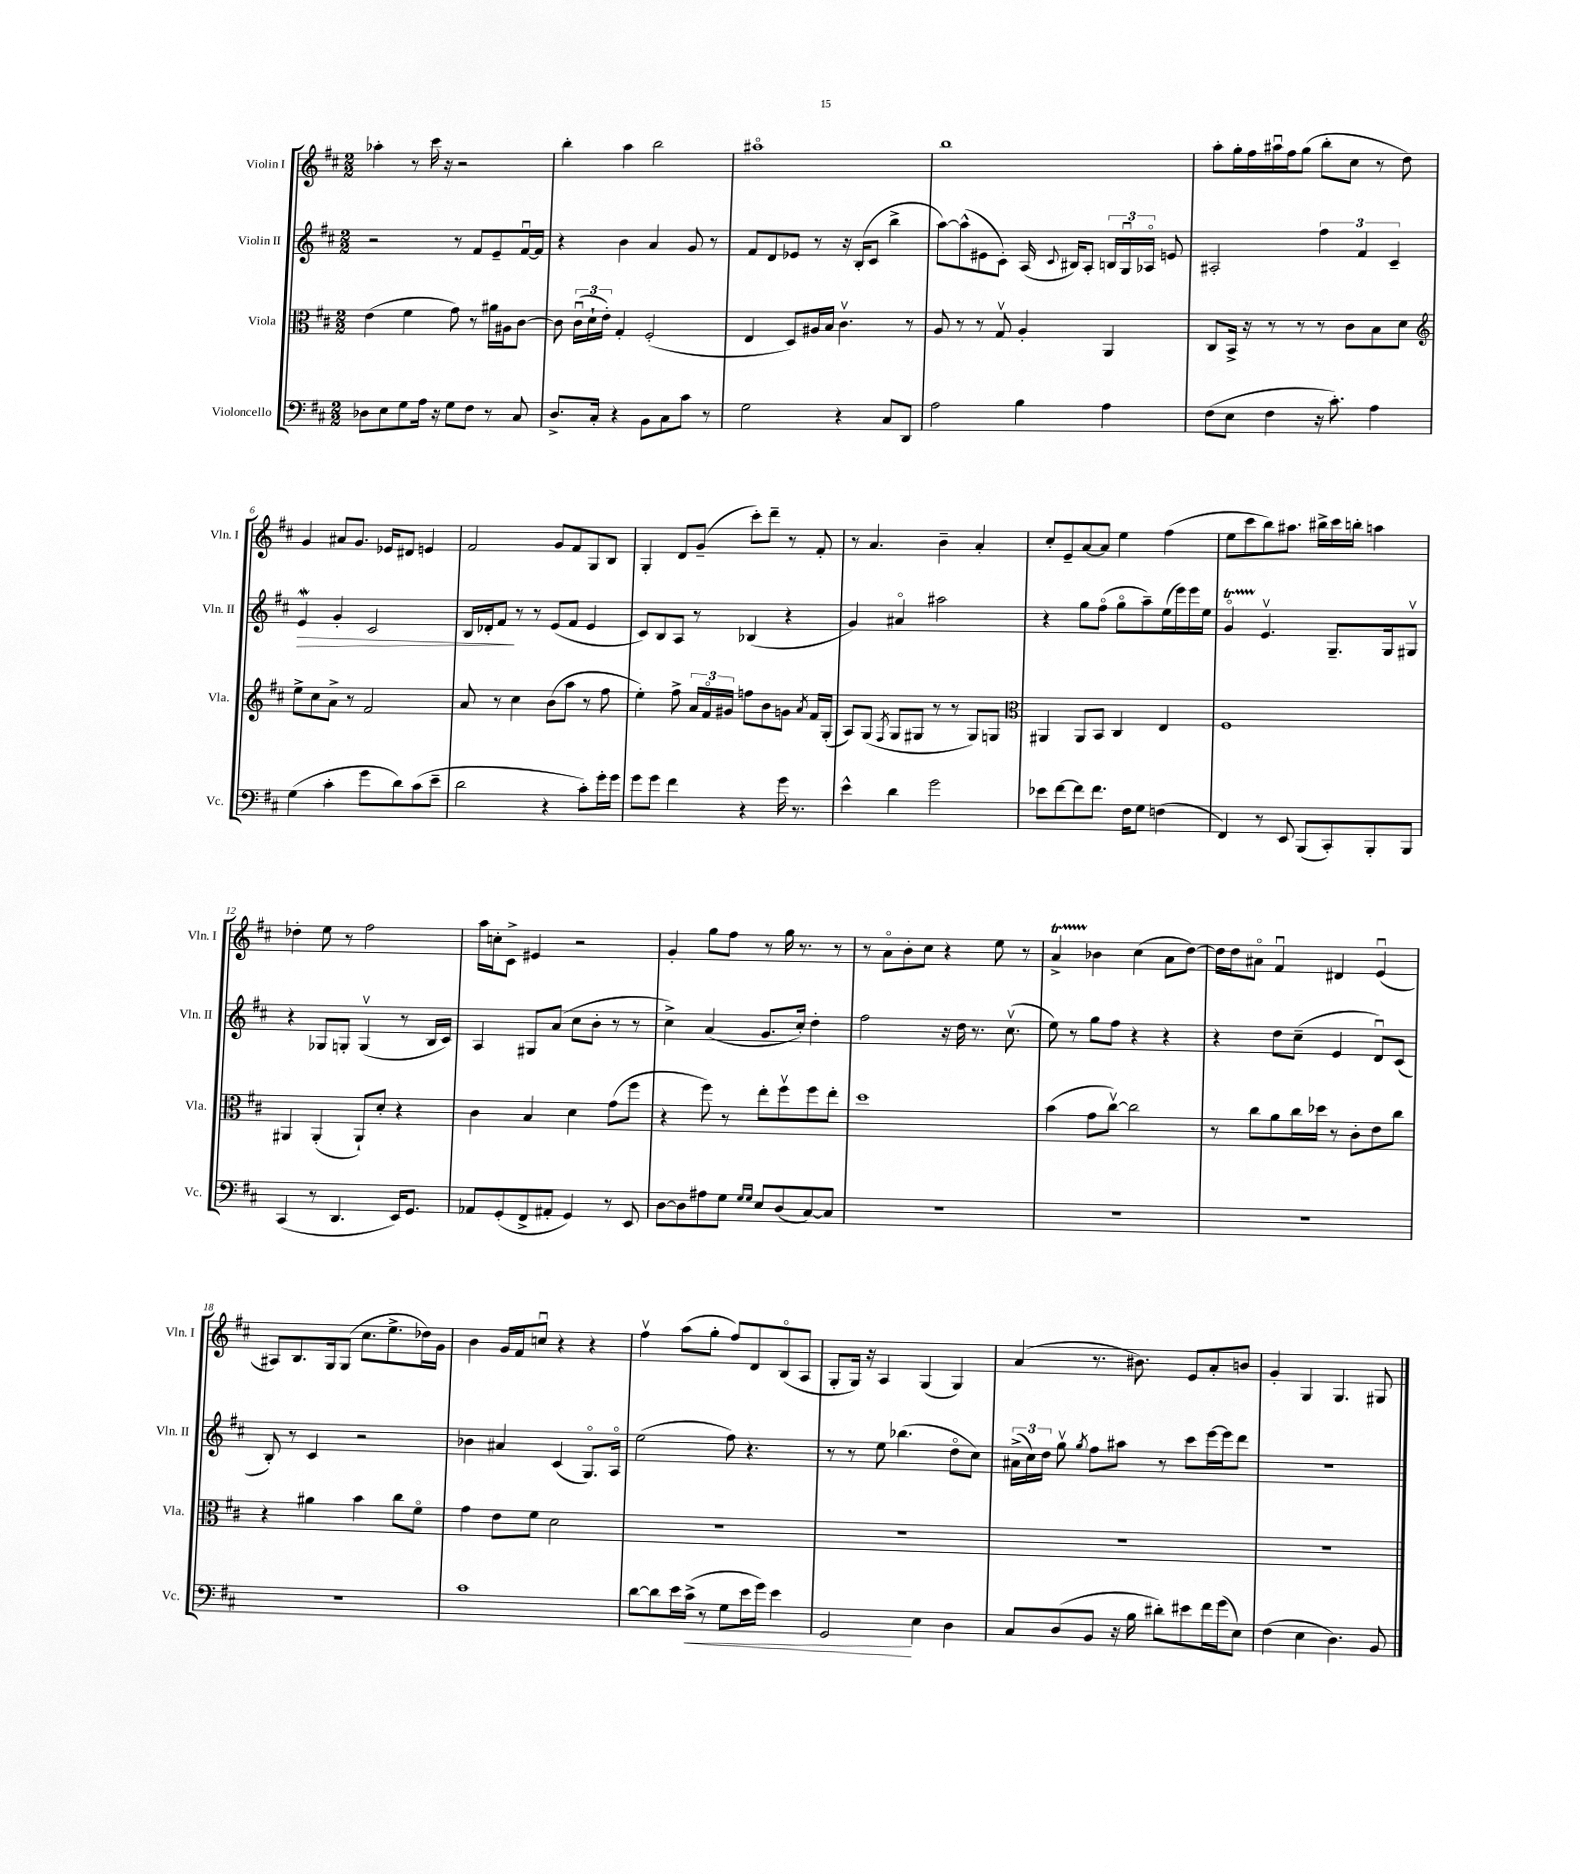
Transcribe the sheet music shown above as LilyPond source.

<<
\new StaffGroup <<
\new Staff = "s0" \with { instrumentName = "Violin I" shortInstrumentName = "Vln. I" } {
    \clef treble \key d \major \numericTimeSignature \time 2/2
    \autoBeamOff aes''4-. r8 cis'''16 r16 r2 |
    b''4-. a''4 b''2 |
    ais''1\flageolet |
    b''1 |
    a''8[-. g''16-. fis''16 ais''16\downbow fis''16 g''8]( b''8[-. cis''8] r8 d''8) |
    g'4 ais'8[ g'8.] ees'16[ dis'8] e'4 |
    fis'2 g'8[ fis'8 g8 b8] |
    g4-. d'8[ g'8]--( cis'''8[-.) d'''8]-- r8 fis'8-. |
    r8 a'4. b'4-- a'4-. |
    cis''8[-. e'8-- a'8~ a'8] e''4 fis''4( |
    e''8[ cis'''8 b''8) ais''8.] bis''16[-> cis'''16 b''16]-. a''4 |
    des''4-. e''8 r8 fis''2 |
    a''16[ c''16-. cis'8]-> eis'4 r2 |
    g'4-. g''8[ fis''8] r8 g''16 r8. r8 |
    r8 a'8[\flageolet b'8-. cis''8] r4 e''8 r8 |
    a'4->\startTrillSpan bes'4\stopTrillSpan cis''4( a'8[ d''8]~) |
    d''16[ d''16 ais'8]\flageolet fis'4\downbow dis'4 e'4\downbow( |
    ais8[) b8. g16 g8]( cis''8.[ e''8.-> des''16) g'16] |
    b'4 g'16[ fis'16 c''8]\downbow r4 r4 |
    fis''4\upbow a''8[( g''8]-. fis''8[) d'8 b8\flageolet( a8] |
    g8[-. g16]) r16 a4 g4( g4) |
    a'4( r8. bis'8.) e'8[ a'8-. b'8] |
    g'4-. g4 g4. gis8 \bar "|." |
}
\new Staff = "s1" \with { instrumentName = "Violin II" shortInstrumentName = "Vln. II" } {
    \clef treble \key d \major \numericTimeSignature \time 2/2
    \autoBeamOff r2 r8 fis'8[ e'8-- fis'16~\downbow fis'16] |
    r4 b'4 a'4 g'8 r8 |
    fis'8[ d'8 ees'8] r8 r16 b16[-.( cis'8] b''4-> |
    a''8[~) a''8-^( eis'8 cis'8]-.) a16( \appoggiatura { cis'8 } bis16[) a8]-. \tuplet 3/2 { b16[ g16\downbow aes16]\flageolet } e'8 |
    ais2-. \tuplet 3/2 { fis''4 fis'4 cis'4-- } |
    e'4\mordent\> g'4-. cis'2 |
    b16[ des'16-. fis'8]\! r8 r8 e'8[( fis'8] e'4 |
    cis'8[) b8 a8] r8 bes4( r4 |
    g'4) ais'4\flageolet ais''2 |
    r4 g''8[ fis''8]\flageolet( g''8[\flageolet a''8--) e''16( e'''16) e'''16 e''16] |
    g'4\flageolet\startTrillSpan e'4.\upbow\stopTrillSpan g8.[-- g16 gis8]\upbow |
    r4 ges8[ g8]-. g4\upbow( r8 b16[ cis'16]) |
    a4 gis8[ a'8]( cis''8[ b'8]-. r8 r8 |
    cis''4->) a'4( g'8.[ cis''16]-.) d''4-. |
    fis''2 r16 d''16 r8. cis''8.\upbow( |
    e''8) r8 g''8[ fis''8] r4 r4 |
    r4 d''8[ cis''8]--( e'4 d'8[\downbow) cis'8]( |
    b8-.) r8 cis'4 r2 |
    bes'4 ais'4 cis'4( g8.[\flageolet) a16]\flageolet |
    e''2( fis''8) r4. |
    r8 r8 e''8 bes''4.( d''8[\flageolet cis''8]) |
    \tuplet 3/2 { ais'16[->( cis''16) d''16] } g''8\upbow \acciaccatura { g''8 } fis''8[ ais''8] r8 cis'''8[ e'''16~ e'''16 d'''8] |
    R1 \bar "|." |
}
\new Staff = "s2" \with { instrumentName = "Viola" shortInstrumentName = "Vla." } {
    \clef alto \key d \major \numericTimeSignature \time 2/2
    \autoBeamOff e'4( fis'4 g'8) r8 ais'16[ ais16 cis'8]~ |
    cis'8 \tuplet 3/2 { cis'16[\downbow( d'16-! e'16]-.) } g4-. fis2-.( |
    e4 d8[) ais16 b16] cis'4.\upbow r8 |
    a8 r8 r8 g8\upbow a4-. a,4 |
    cis8[ b,16]-> r16 r8 r8 r8 cis'8[ b8 d'8] |
    \clef treble e''8[-> cis''8 a'8]-> r8 fis'2 |
    a'8 r8 cis''4 b'8[( a''8] r8 fis''8 |
    e''4-.) fis''8-> \tuplet 3/2 { a'16[ fis'16\flageolet gis'16] } f''8[ b'8 g'8] \acciaccatura { a'8 } fis'16[ g16]-.( |
    a8[) g8]( \acciaccatura { fis8 } g8[ gis8] r8 r8 gis8[) g8] |
    \clef alto ais,4 ais,8[ b,8] cis4 e4 |
    fis1 |
    ais,4 ais,4-.( ais,8[-!) d'8]-. r4 |
    cis'4 b4 d'4 g'8[( fis''8] |
    r4 fis''8) r8 e''8[-. fis''8\upbow fis''8 e''8]-. |
    d''1 |
    b'4( g'8[ cis''8]~\upbow) cis''2 |
    r8 cis''8[ a'8 cis''16 des''16] r8 cis'8[-. e'8 cis''8] |
    r4 ais'4 b'4 cis''8[ fis'8]\flageolet |
    g'4 e'8[ fis'8] d'2 |
    R1 |
    R1 |
    R1 |
    R1 \bar "|." |
}
\new Staff = "s3" \with { instrumentName = "Violoncello" shortInstrumentName = "Vc." } {
    \clef bass \key d \major \numericTimeSignature \time 2/2
    \autoBeamOff des8[ e8 g8 a16] r16 g8[ fis8] r8 cis8 |
    d8.[-> cis16]-. r4 b,8[ cis8 cis'8] r8 |
    g2 r4 cis8[ d,8] |
    a2 b4 a4 |
    fis8[( e8] fis4 r16 cis'8.-.) a4 |
    g4( cis'4-. g'8[ d'8) cis'8( e'8]-- |
    d'2 r4 cis'8[-.) g'16-. g'16] |
    g'8[ g'8] fis'4 r4 g'16 r8. |
    e'4-^ d'4 g'2 |
    ees'8[ fis'8~ fis'8 fis'8.] fis16[ g8] f4( |
    fis,4) r8 e,8 b,,8[( cis,8-.) b,,8-. b,,8] |
    cis,4( r8 d,4. e,16[) g,8.] |
    aes,8[ g,8-.( fis,8-> ais,8]-. g,4) r8 e,8 |
    d8[~ d8 ais8 g8] \grace { g16[ g16] } e8[ d8( cis8~) cis8] |
    R1 |
    R1 |
    R1 |
    R1 |
    cis'1 |
    d'8[~ d'8 e'16 cis'16]->\<( r8 g8[ e'16 g'16]) e'4 |
    g,2\! e4 d4 |
    cis8[ d8( b,8] r16 b16 dis'8[-.) eis'8 fis'16 g'16( e8]) |
    fis4( e4 d4.) b,8 \bar "|." |
}
>>
>>
